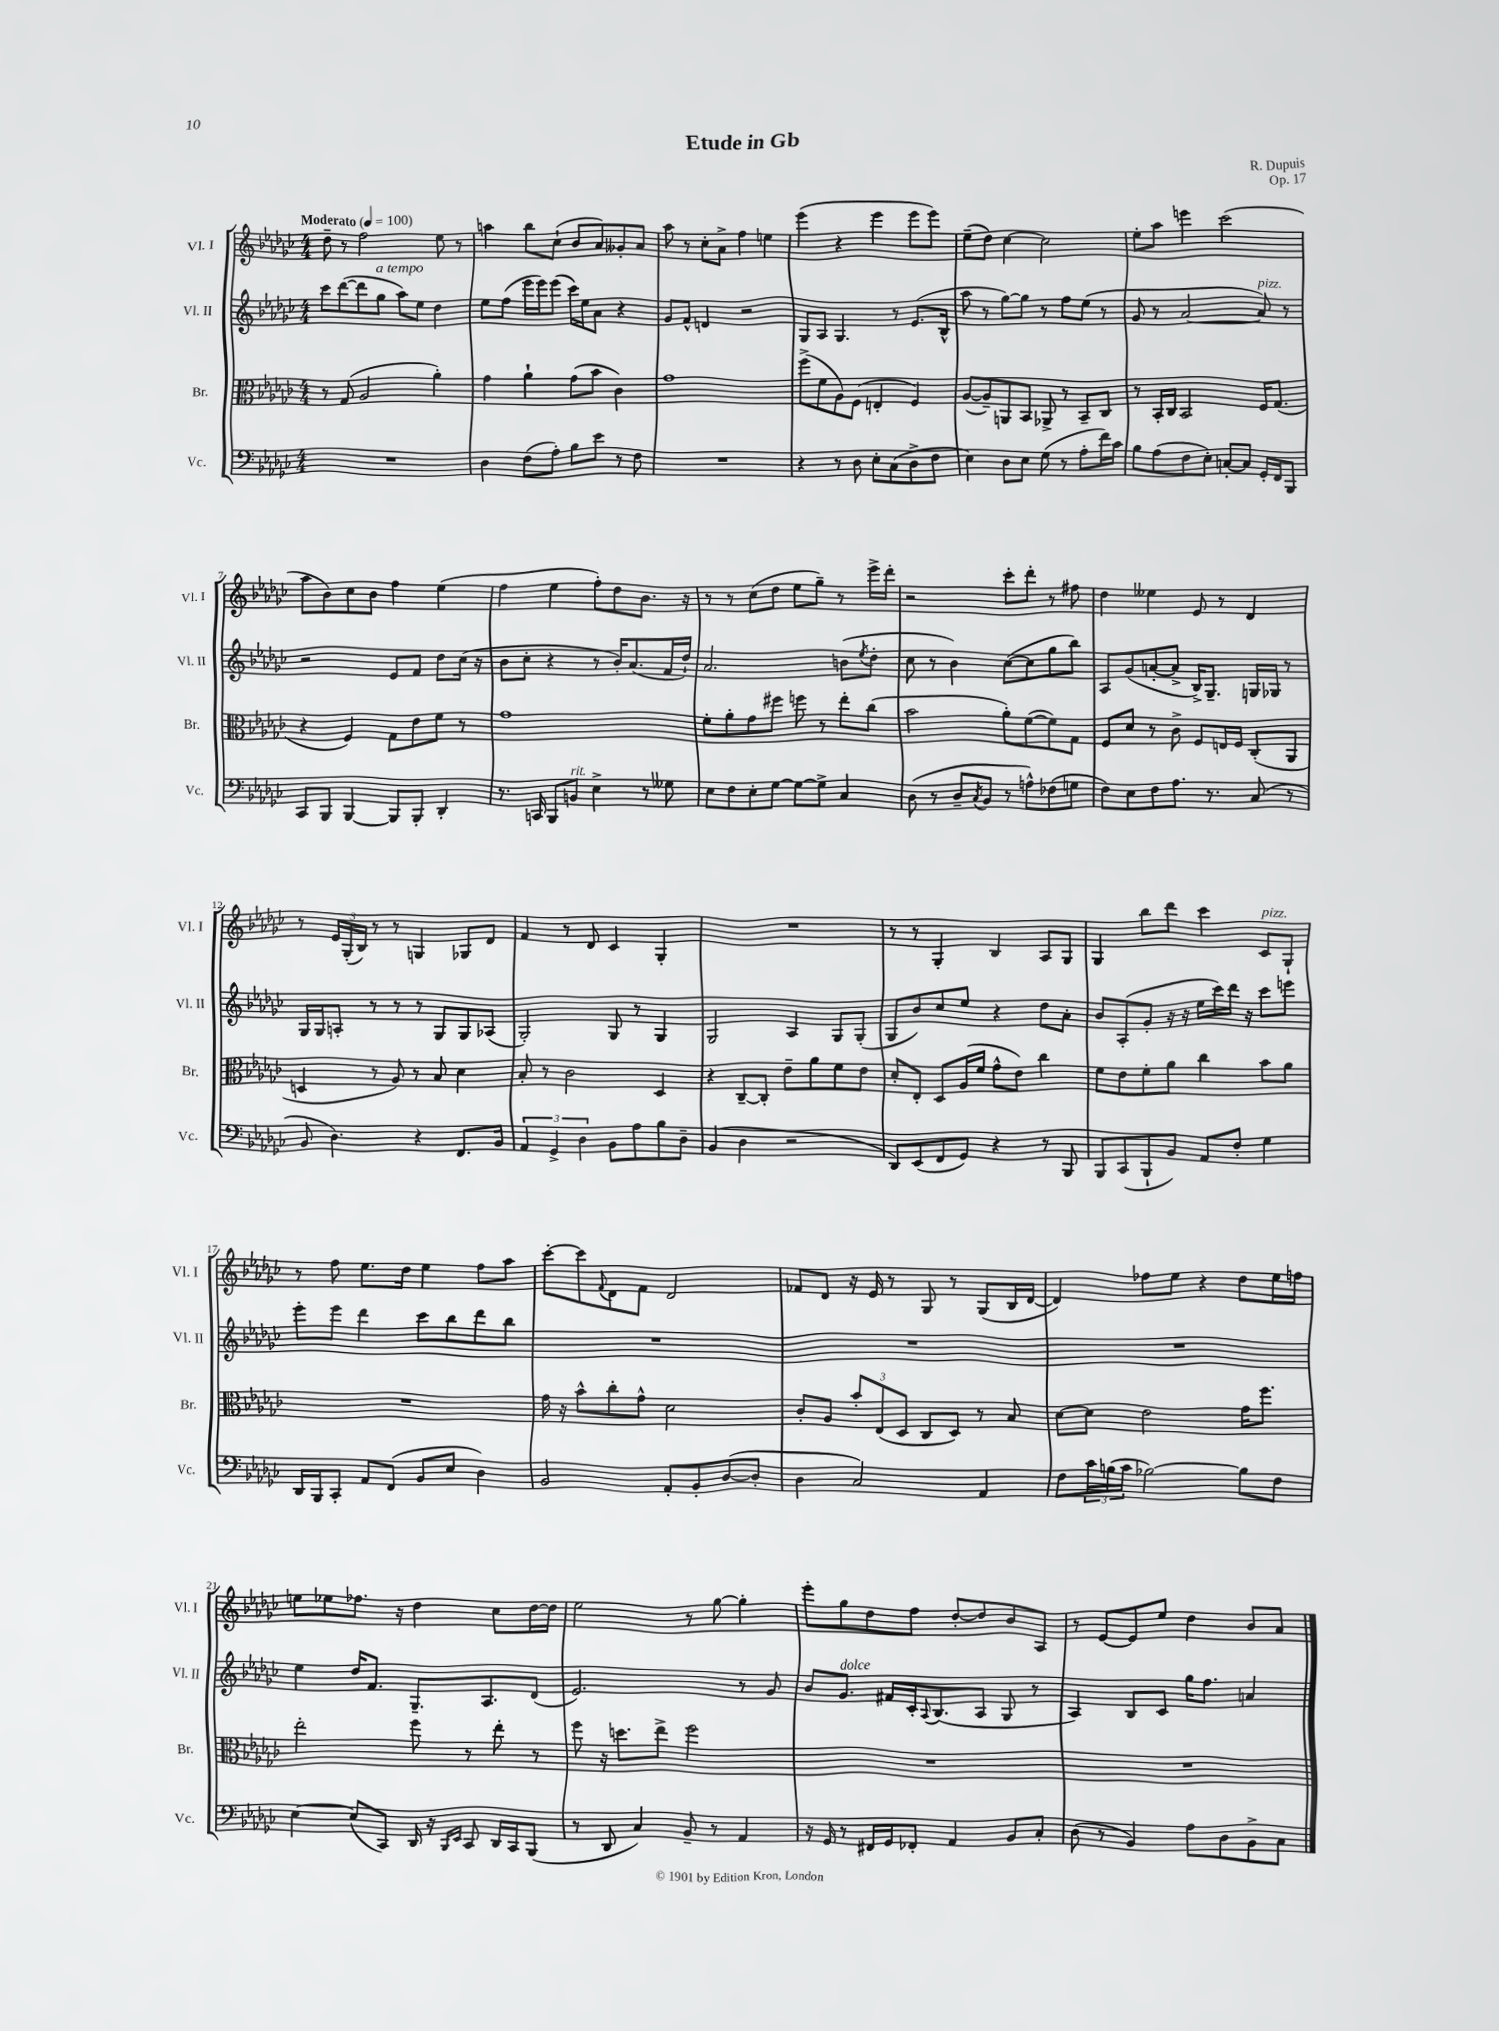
\header { title = "Etude in Gb" composer = "R. Dupuis" opus = "Op. 17" }
<<
\new StaffGroup <<
\new Staff = "s0" \with { instrumentName = "Vl. I" shortInstrumentName = "Vl. I" } {
    \clef treble \key ges \major \numericTimeSignature \time 4/4 \tempo "Moderato" 4 = 100
    des''8-- r8 f''2 ees''8 r8 |
    a''4 bes''8 ces''8-!( bes'8 aes'8) geses'8-. aes'8 |
    aes''8 r8 ces''8-. aes'8-> f''4 e''4 |
    ees'''4( r4 ees'''4 ees'''8 ees'''8) |
    ees''8--( des''8) ces''4~ ces''2 |
    ees''8-. aes''8 e'''4 ces'''2( |
    aes''8 bes'8) ces''8 bes'8 f''4 ees''4( |
    f''4 ees''4 f''8-.) des''8 bes'8. r16 |
    r8 r8 ces''8( des''8 ees''8 ges''8--) r8 ees'''16-> des'''16-. |
    r2 ces'''8-. des'''8-. r8 fis''8 |
    des''4 eeses''4 ees'8 r8 des'4 |
    r8 \tuplet 3/2 { ees'16 ges16-.( bes16) } r8 r8 g4 ges8 des'8 |
    f'4 r8 des'8 ces'4 ges4-. |
    R1 |
    r8 r8 ges4-. bes4 aes8 ges8 |
    ges4 bes''8 des'''8 ces'''4 ces'8^\markup { \italic "pizz." } ges8-! |
    r8 f''8 ees''8. des''16 ees''4 f''8 aes''8 |
    ces'''8~-. ces'''8 \appoggiatura { f'8 } des'8 f'8 des'2 |
    fes'8 des'8 r16 ees'16 r8 ges8 r8 ges8( bes16 des'16~ |
    des'4) fes''8 ees''8 r4 des''8 ees''16 f''16 |
    e''8 ees''8 fes''8. r16 des''4 ces''8 des''16~ des''16 |
    ees''2 r8 ges''8~ ges''4-. |
    ees'''8-. ges''8 des''8 f''8 des''8~-. des''8 bes'8 aes8 |
    r8 ees'8~ ees'8 ees''8 des''4 bes'8 aes'8 \bar "|." |
}
\new Staff = "s1" \with { instrumentName = "Vl. II" shortInstrumentName = "Vl. II" } {
    \clef treble \key ges \major \numericTimeSignature \time 4/4
    ces'''8 des'''8~( des'''8 ges''8^\markup { \italic "a tempo" } aes''8) ees''8 des''4 |
    ees''8 f''8( ees'''16 ees'''16) ees'''8( ces'''16) ees''16 aes'8 r4 |
    ges'8 f'8-^ d'4 r2 |
    ges8 aes8 ges4. r8 ees'8.( bes16-^ |
    aes''8 r8 ges''8~) ges''8 r8 f''8 ees''8( r8 |
    ges'8 r8 aes'2~ aes'8^\markup { \italic "pizz." }) r8 |
    r2 ees'8 f'8 des''8 ces''16( r16 |
    bes'8 ces''8-. r4 r8 bes'16-.) aes'8.( f'16 des''16-!) |
    aes'2. b'8( \acciaccatura { ees''8 } des''8-. |
    ces''8 r8 bes'4) ces''8~( ces''8 ges''8 bes''8) |
    aes8 ges'8( a'8~-. a'8-> bes16->) ges8.-- g16 ges16 r8 |
    ges16 ges16 a8-. r8 r8 r8 ges8 ges8 aes8( |
    ges2-.) ges8 r8 ges4 |
    ges2 aes4 ges8 ges8-.( |
    ges8 bes'8) ces''8 ees''8 r4 des''8 aes'8-. |
    bes'8 aes8-.( ges'8-. r16 r16 ees''16 ces'''16) des'''16 r16 ces'''8 e'''8 |
    ees'''8-. ees'''8 des'''4 ces'''8 bes''8 des'''8 bes''8 |
    R1 |
    R1 |
    R1 |
    ees''4 des''16 f'8. ges8.-- aes8. des'8( |
    ees'2.) r8 ges'8 |
    bes'8 ges'8.^\markup { \italic "dolce" } fis'16 ces'16-. \appoggiatura { aes8 } bes8.( aes8 ges8 r8 |
    aes4) bes8 ces'8 ges''16 f''8. a'4 \bar "|." |
}
\new Staff = "s2" \with { instrumentName = "Br." shortInstrumentName = "Br." } {
    \clef alto \key ges \major \numericTimeSignature \time 4/4
    r8 ges8( aes2 aes'4-.) |
    ges'4 aes'4-! ges'8( bes'8 ces'4) |
    ges'1 |
    f''8->( f'8 aes8) f8( e4-. f4) |
    aes8~( aes8--) a,8 bes,8 aes,8-> r8 bes,8-- ces8 |
    r8 bes,16-. ces16 bes,2 f16 ges8.( |
    r4 f4) ges8 ees'8 f'8 r8 |
    ges'1 |
    f'8-. aes'8-. ges'8 fis''8 f''8 r8 ees''8-. ces''8( |
    bes'2 aes'8-.) f'8~( f'8) ges8 |
    f8 des'8 r8 ces'8-> f8 e16 f16 ces8-.( aes,8 |
    d4 r8 aes8) r8 bes8 des'4 |
    bes8-. r8 ces'2 des4 |
    r4 ces8~-- ces8-. ees'8-- aes'8 f'8 ees'8 |
    des'8-. ees8-. des8 aes16( f'16 ges'8-^ ees'8) ces''4 |
    f'8 ees'8 f'8-. aes'8 ces''4 bes'8 aes'8 |
    R1 |
    ges'16 r16 bes'8-^ ces''8-. ges'8-^ des'2 |
    ces'8-. aes8 \tuplet 3/2 { bes'8-. ees8( des8 } ces8 des8) r8 bes8 |
    des'8~ des'8 ees'2 ges'16 f''8. |
    ees''2-. f''8 r8 ees''8-. r8 |
    f''8 r16 d''8. ees''8-> f''2 |
    R1 |
    R1 \bar "|." |
}
\new Staff = "s3" \with { instrumentName = "Vc." shortInstrumentName = "Vc." } {
    \clef bass \key ges \major \numericTimeSignature \time 4/4
    R1 |
    des4 f8( aes8-.) bes8 ees'8 r8 f8 |
    R1 |
    r4 r8 des8 ees8-. ces8( des8-> f8 |
    ees4) des8 ees8 ges8( r8 aes8-. f'16) ces'16 |
    bes8 aes8( f8 ees8-.) c8~-. c8 ges,16-. f,16 bes,,8 |
    ces,8 bes,,8 bes,,4~ bes,,8 bes,,8-. des,4-. |
    r8. c,16 bes,,8 b,8^\markup { \italic "rit." } ees4-> r8 geses8 |
    ees8 f8 ees8-. ges8~ ges8~ ges8-> ces4 |
    des8( r8 des8-- \acciaccatura { ces8 } bes,8 r8 a8-^) fes8( g8 |
    f8) ees8 f8 aes8. r8. ces8( r8 |
    bes,8 des4.) r4 f,8. bes,16 |
    \tuplet 3/2 { aes,4 ges,4-> des4 } bes,8 aes8 bes8 des8-- |
    bes,4( des4 r2 |
    des,8) ees,8( f,8 ges,8) r4 r8 bes,,8 |
    bes,,8 ces,8( bes,,8-! bes,8) aes,8 f8-. ges4 |
    des,16 bes,,16 ces,8-. aes,8 f,8( bes,8 ees8 des4) |
    bes,2 aes,8-. bes,8-. des8~( des8-. |
    des4 ces2) aes,4 |
    f8 \tuplet 3/2 { ces'16 b16( ces'16 } bes2~) bes8 f8 |
    ees4~ ees8( ces,8) des,16 r16 \grace { bes,,16 ees,16 } ces,8 des,16 ces,16 bes,,8( |
    r8 des,8 ces4) bes,8-- r8 aes,4 |
    r16 ges,16 r8 fis,16 ges,16 fes,8-. aes,4 bes,8 ces8-. |
    des8( r8 bes,4) aes8 des8 bes,8-> ces8 \bar "|." |
}
>>
>>
